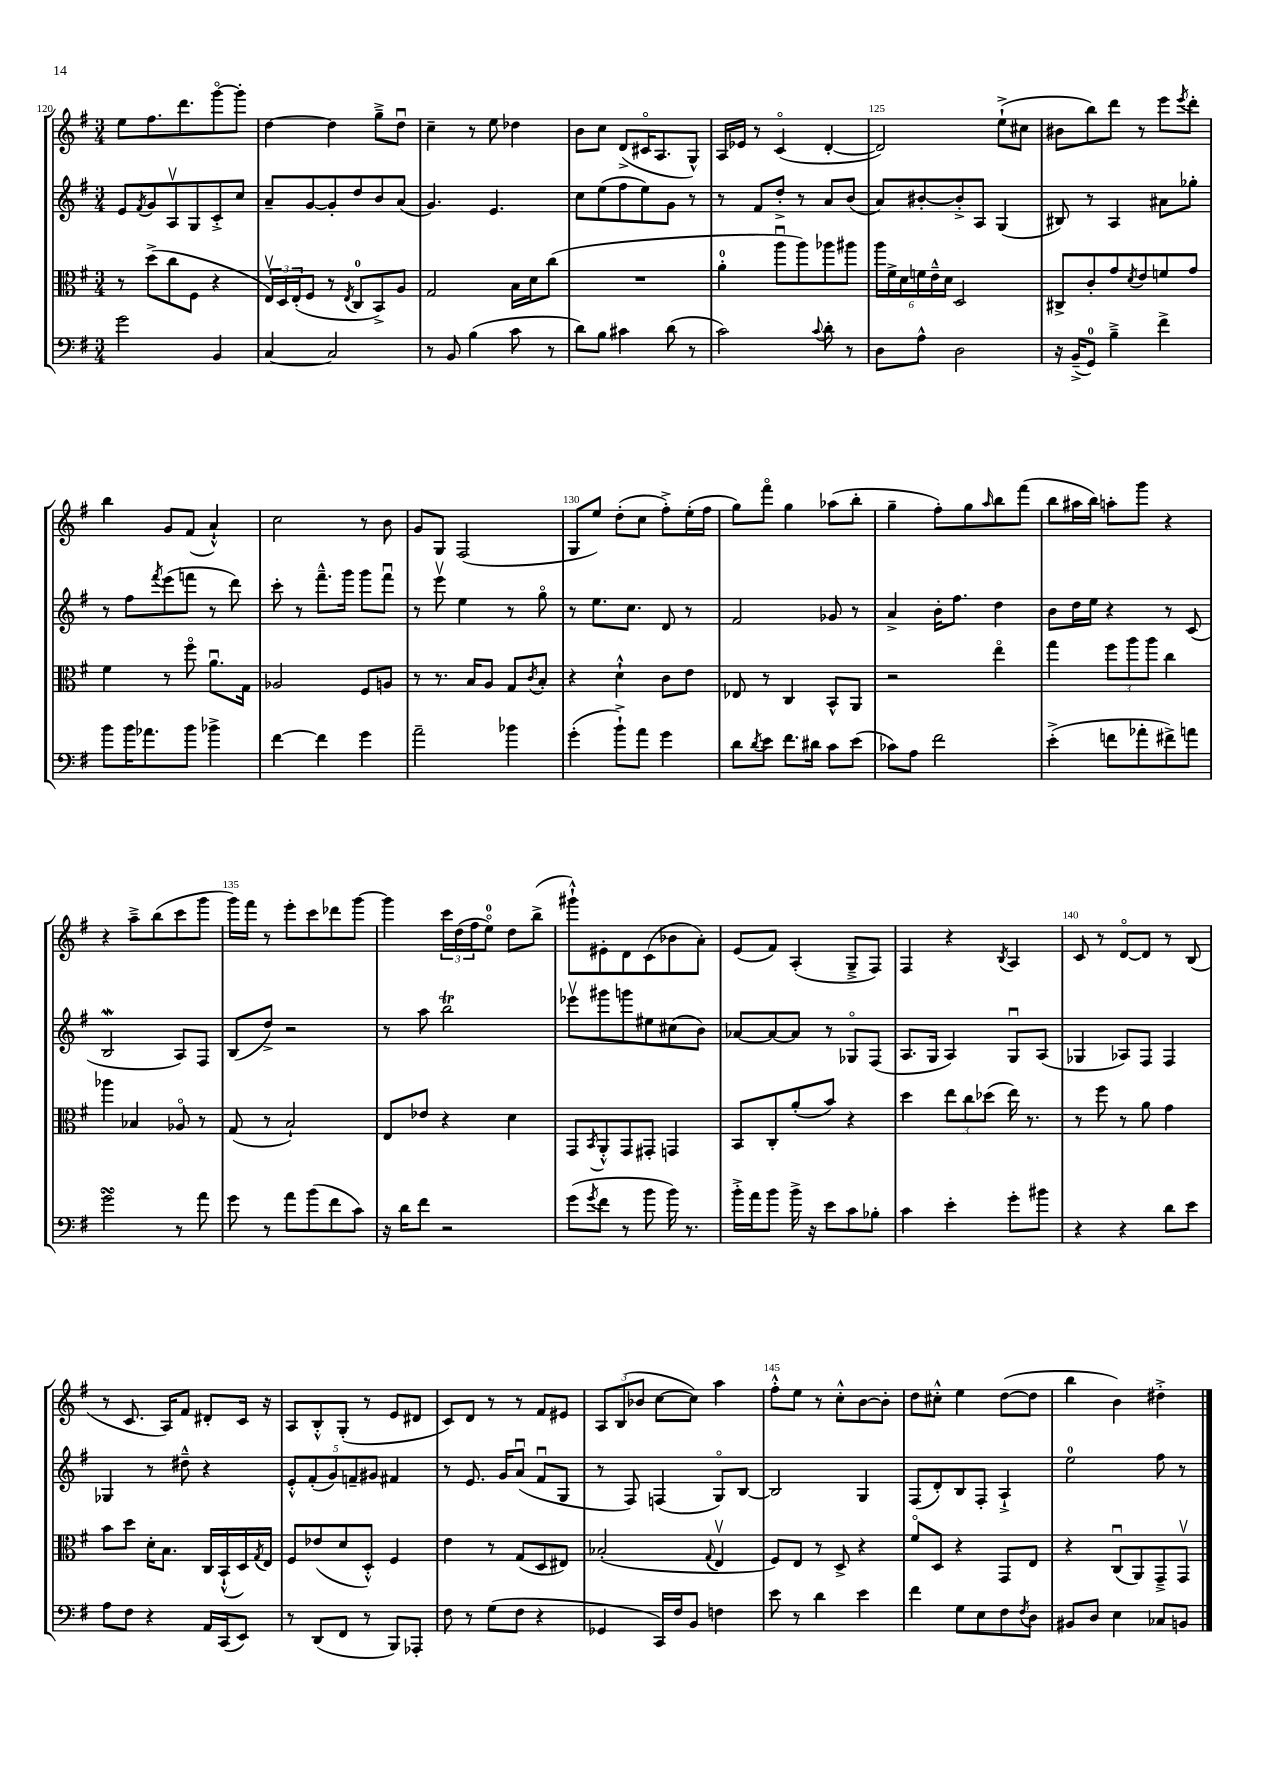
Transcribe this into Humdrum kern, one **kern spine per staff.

**kern	**kern	**kern	**kern
*part4	*part3	*part2	*part1
*staff4	*staff3	*staff2	*staff1
*clefF4	*clefC3	*clefG2	*clefG2
*k[f#]	*k[f#]	*k[f#]	*k[f#]
*M3/4	*M3/4	*M3/4	*M3/4
=120	=120	=120	=120
2g\	8r	8e/L	8ee\L
.	.	8qf#/	.
.	(8dd^\L	8g/	8.ff#\
.	8cc\	8Av/	.
.	.	.	8.ddd\
.	8F#\J	8G/	.
4BB/	4r	8c'^/	[8ggg\
.	.	8cc/J	8ggg'\J]
=121	=121	=121	=121
[4C/	24Ev/LL)	8a~/L	[4dd\
.	24D/	.	.
.	(24E'/J	.	.
.	8F#/J	[8g/	.
2C/]	8r	8g'/]	4dd\]
.	8qE/	.	.
.	8C/L	8dd/	.
.	8BB^/)	8b/	8gg~^\L
.	8A/J	(8a/J	8ddu\J
=122	=122	=122	=122
8r	2G/	4.g/)	4cc~\
8BB/	.	.	.
(4B\	.	.	8r
.	.	4.e/	8ee\
8c\	16B\LL	.	4dd-X\
.	16d\J	.	.
8r	(8cc\J	.	.
=123	=123	=123	=123
8d\L)	2.r	8cc\L	8b\L
8B\J	.	(8ee\	8cc\J
4c#X\	.	8ff#\	(8d^/L
.	.	8ee\)	16c#X/K
.	.	.	8.A/
(8d\	.	8g\J	.
8r	.	8r	8G^^/J)
=124	=124	=124	=124
2c\)	4a'\	8r	16A/LL
.	.	.	16e-X/JJ
.	.	8f#/L	8r
.	8aau\L	8dd'^/J	(4c/
.	8aa\)	8r	.
8qqc/	.	.	.
8d'\	8aa-X\	8a/L	[4d'/
8r	8aa#X\J	(8b/J	.
=125	=125	=125	=125
8D\L	24aa\LL	8a/L)	2d/])
.	24f#^\	.	.
.	24d\	.	.
8A^^\J	24fn\	[8b#X'/	.
.	24e~^^\	.	.
.	24d\JJ	.	.
2D\	2D/	8b#'^/]	.
.	.	8A/J	.
.	.	(4G/	(8ee`^\L
.	.	.	8cc#X\J
=126	=126	=126	=126
16r	8C#X^/L	8B#X/)	8b#X\L
(16BB~^/KL	.	.	.
8GG/J)	8c'/	8r	8bb\)
4B~^\	8g/	4A/	8ddd\J
.	8qd/	.	.
.	8e/	.	8r
4f#^\	8fn/	8a#X\L	8eee\L
.	.	.	8qeee/
.	8g/J	8gg-X'\J	8ddd'\J
!!LO:LB:g=z
=127	=127	=127	=127
8b\L	4f#\	8r	4bb\
16b\K	.	8ff#\L	.
8.a-X\	.	.	.
.	.	8qfff#/	.
.	8r	(8eee\	8g/L
8b\J	8ff#\	8fffn\J	(8f#/J
4b-X^\	8.au\L	8r	4a`^^/)
.	.	8ddd\)	.
.	16G\Jk	.	.
=128	=128	=128	=128
[4f#\	2A-X/	8ccc'\	2cc\
.	.	8r	.
4f#\]	.	8.fff#~^^\L	.
.	.	16ggg\Jk	.
4g\	8F#/L	8ggg\L	8r
.	8An/J	8fff#u\J	8b\
=129	=129	=129	=129
2a~\	8r	8r	8g/L
.	8.r	8eeev\	8G/J
.	.	4ee\	(2F#/
.	16B/KL	.	.
.	8A/J	.	.
4b-X\	8G/L	8r	.
.	8qc/	.	.
.	8B'/J	8gg\	.
=130	=130	=130	=130
(4g'\	4r	8r	8G/L
.	.	8.ee\L	8ee/J)
8b`^\L)	4d`^^\	.	(8dd'\L
.	.	8.cc\J	.
8a\J	.	.	8cc\J
4g\	8c\L	8d/	8ff#'^\L)
.	8e\J	8r	(16ee'\L
.	.	.	16ff#\JJ
=131	=131	=131	=131
8d\L	8E-X/	2f#/	8gg\L)
8qd/	.	.	.
8e\J	8r	.	8fff#\J
8.f#\L	4C/	.	4gg\
16d#X\Jk	.	.	.
8c\L	8BB^^/L	8g-X/	(8aa-X\L
(8e\J	8AA/J	8r	8bb'\J
=132	=132	=132	=132
8c-X\L)	2r	4a^/	4gg~\
8A\J	.	.	.
2f#\	.	16b'\KL	8ff#'\L)
.	.	8.ff#\J	.
.	.	.	8gg\
.	.	.	16qqaa/
.	4ee\	4dd\	8bb\
.	.	.	(8fff#\J
=133	=133	=133	=133
(4e'^\	4gg\	8b\L	8bb\L
.	.	16dd\L	16aa#X\L
.	.	16ee\JJ	16bb\JJ)
8fn\L	12ff#\L	4r	8aan'\L
.	12aa\	.	.
8a-X'\	.	.	8ggg\J
.	12aa\J	.	.
8f#X^\)	4cc\	8r	4r
8an\J	.	(8c/	.
!!LO:LB:g=z
=134	=134	=134	=134
2gsSSs\	4aa-X\	2BW/	4r
.	4B-X/	.	8aa~^\L
.	.	.	(8bb\
8r	8A-X/	8A/L)	8ccc\
8a\	8r	8F#/J	8ggg\J
=135	=135	=135	=135
8g\	(8G/	(8B/L	16ggg\LL)
.	.	.	16fff#\JJ
8r	8r	8dd^/J)	8r
8a\L	2B`/)	2r	8eee'\L
(8b\	.	.	8ccc\
8f#\	.	.	8ddd-X\
8c\J)	.	.	[8ggg\J
=136	=136	=136	=136
16r	8E/L	8r	4ggg\]
16d\KL	.	.	.
8f#\J	8e-X/J	8aa\	.
2r	4r	2bbt\	24ccc\LL
.	.	.	(24dd\
.	.	.	24ff#\J
.	.	.	8ee\J)
.	4d\	.	8dd\L
.	.	.	(8bb^\J
=137	=137	=137	=137
(8g\L	8GG/L	8eee-Xv\L	8ggg#X`^^\L)
8qg/	8qBB/	.	.
8f#\J	8AA'^^/	8ggg#X\	8e#X'\
8r	8GG/	8gggn\	8d\
8b\	8GG#X'/J	8ee#X\	(8c\
16b\)	4GGn/	(8cc#X\	8b-X\
8.r	.	.	.
.	.	8b\J)	8a'\J)
=138	=138	=138	=138
16b'^\LL	8BB/L	[8a-X/L	(8e/L
16a\J	.	.	.
8b\J	8C'/	8a-/_	8f#/J)
16b^\	(8a'/	8a-/J]	(4A'/
16r	.	.	.
8e\L	8b/J)	8r	.
8c\	4r	8G-X/L	8G~^/L
8B-X'\J	.	(8F#/J	8F#/J)
=139	=139	=139	=139
4c\	4dd\	8.A/L	4F#/
.	.	16G/Jk	.
4e'\	12ee\L	4A/)	4r
.	12cc\	.	.
.	(12dd-X\J	.	.
.	.	.	8qB/
8g'\L	16ee\)	8Gu/L	4A/
.	8.r	.	.
8b#X\J	.	(8A/J	.
=140	=140	=140	=140
4r	8r	4G-X/	8c/
.	8ff#\	.	8r
4r	8r	8A-X/L)	[8d/L
.	8a\	8F#/J	8d/J]
8d\L	4g\	4F#/	8r
8e\J	.	.	(8B/
!!LO:LB:g=z
=141	=141	=141	=141
8A\L	8b\L	4G-X/	8r
8F#\J	8dd\J	.	8.c/
4r	16d'\KL	8r	.
.	8.B\J	.	16A/KL)
.	.	8dd#X~^^\	8f#/J
16AA/LL	16C/LL	4r	8d#X'/L
(16CC/J	(16BB`^^/	.	.
8EE/J)	16D/)	.	16c/Jk
.	8qG/	.	.
.	16E/JJ	.	16r
=142	=142	=142	=142
8r	8F#/L	10e'^^/L	8A/L
.	.	(10f#'/	.
(8DD/L	(8e-X/	.	8B'^^/
.	.	10g/)	.
8FF#/J	8d/	.	(8G'/J
.	.	10fn~/	.
8r	8D'^^/J)	.	8r
.	.	10g#X/J	.
8BBB/L)	4F#/	4f#X/	8e/L
8AAA-X'/J	.	.	8d#X/J
=143	=143	=143	=143
8F#\	4e\	8r	8c/L)
8r	.	8.e/	8d/J
(8G\L	8r	.	8r
.	.	16g/KL	.
8F#\J	(8G/L	(8au/J	8r
4r	8D/	8f#u/L	8f#/L
.	8E#X/J)	8G/J	8e#X/J
=144	=144	=144	=144
4GG-X/	(2B-X'/	8r	12A/L
.	.	.	(12B/
.	.	8F#/)	.
.	.	.	12b-X/J
16CC/LL)	.	(4Fn/	[8cc\L
16F#/J	.	.	.
8BB/J	.	.	8cc\J])
.	8qqG/	.	.
4Fn\	4Ev/	8G/L)	4aa\
.	.	[8B/J	.
=145	=145	=145	=145
8e\	8F#/L)	2B/]	8ff#'^^\L
8r	8E/J	.	8ee\J
4d\	8r	.	8r
.	8D^/	.	8cc'^^\L
4e\	4r	4G/	[8b\
.	.	.	8b'\J]
=146	=146	=146	=146
4f#\	8f#/L	(8F#/L	8dd\L
.	8D/J	8d'/)	8cc#X'^^\J
8G\L	4r	8B/	4ee\
8E\	.	8F#'/J	.
8F#\	8GG/L	4A`^/	([8dd\L
8qF#/	.	.	.
8D\J	8E/J	.	8dd\J]
=147	=147	=147	=147
8BB#X/L	4r	2ee\	4bb\
8D/J	.	.	.
4E\	(8Cu/L	.	4b\)
.	8AA/)	.	.
8C-X/L	8GG~^/	8ff#\	4dd#X'^\
8BBn/J	8GGv/J	8r	.
==	==	==	==
*-	*-	*-	*-
